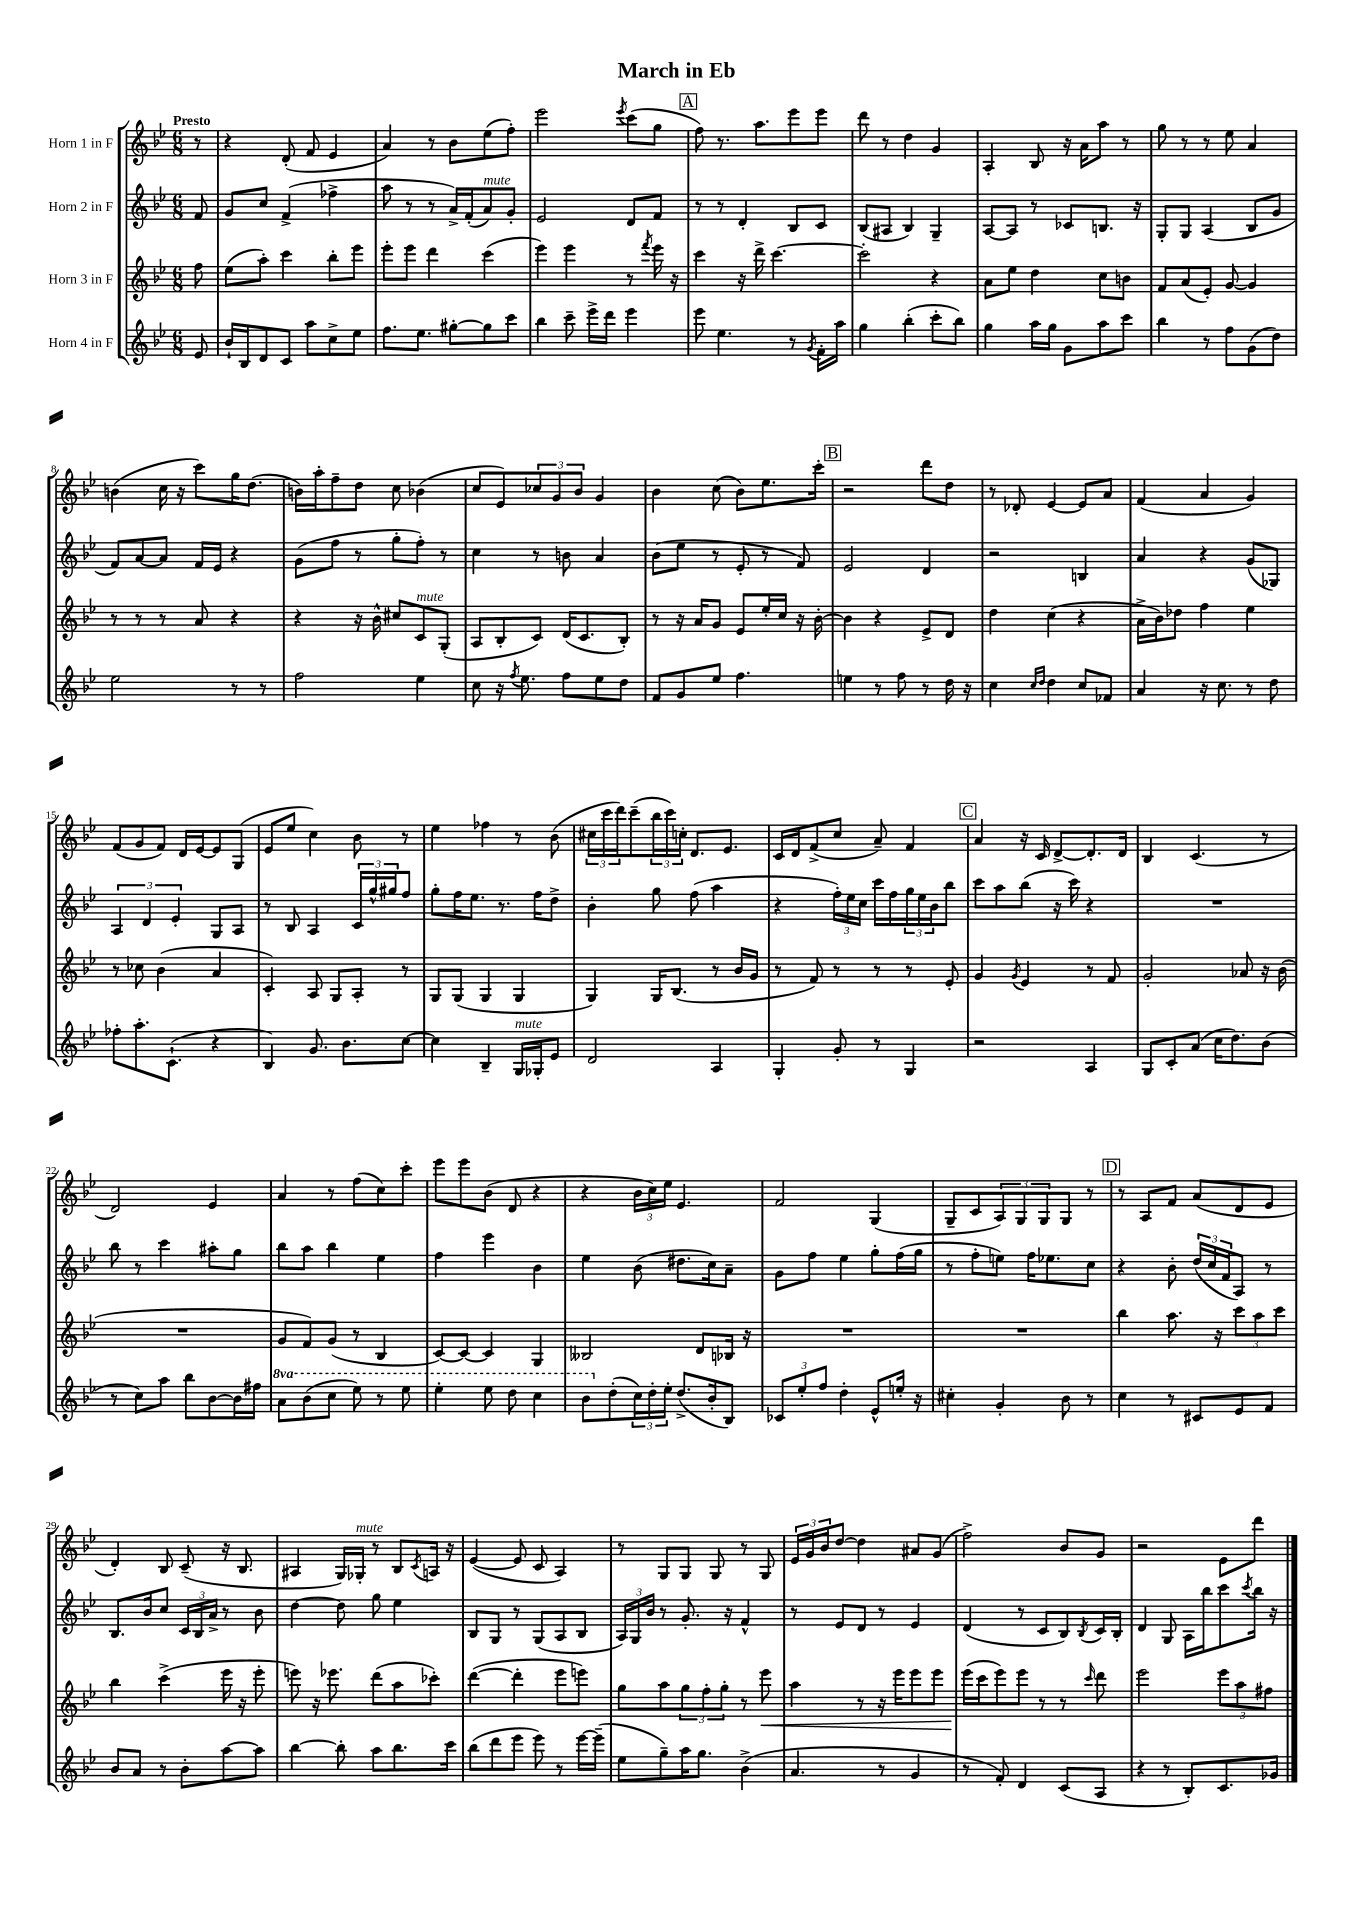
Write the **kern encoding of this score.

**kern	**kern	**dynam	**kern	**kern
*part4	*part3	*part3	*part2	*part1
*staff4	*staff3	*staff3	*staff2	*staff1
*I"Horn 4 in F	*I"Horn 3 in F	*	*I"Horn 2 in F	*I"Horn 1 in F
*clefG2	*clefG2	*	*clefG2	*clefG2
*k[b-e-]	*k[b-e-]	*	*k[b-e-]	*k[b-e-]
*M6/8	*M6/8	*	*M6/8	*M6/8
=	=	=	=	=
!	!	!	!	!LO:TX:a:B:t=Presto
8e-/	8ff\	.	8f/	8r
=1	=1	=1	=1	=1
16b-`/LL	(8ee-\L	.	8g/L	4r
16B-/J	.	.	.	.
8d/	8aa'\J)	.	8cc/J	.
8c/J	4ccc\	.	(4f^/	(8d'/
8aa\L	.	.	.	8f/
8cc^\	8bb-'\L	.	4ff-X^\	4e-/
8ee-\J	8eee-\J	.	.	.
=2	=2	=2	=2	=2
8.ff\L	8eee-'\L	.	8aa\	4a/)
.	8eee-\J	.	8r	.
8.ee-\J	.	.	.	.
.	4ddd\	.	8r	8r
[8gg#X'\L	.	.	16a^/LL)	8b-\L
.	.	.	(16f'/J	.
!	!	!	!LO:TX:a:i:t=mute	!
8gg#\]	(4ccc\	.	8a/)	(8ee-\
8ccc\J	.	.	8g'/J	8ff'\J)
=3	=3	=3	=3	=3
4bb-\	4eee-\)	.	2e-/	2eee-\
8ccc~\	4eee-\	.	.	.
16eee-^\LL	.	.	.	.
16ddd\JJ	.	.	.	.
.	.	.	.	8qeee-/
4eee-\	8r	.	8d/L	(8ccc\L
.	8qfff/	.	.	.
.	16eee-\	.	8f/J	8gg\J
.	16r	.	.	.
!!LO:REH:place=s1:t=A
=4	=4	=4	=4	=4
8eee-\	4ccc\	.	8r	8ff\)
4.ee-\	.	.	8r	8.r
.	16r	.	4d'/	.
.	16ddd^\	.	.	8.aa\L
.	[4.ccc\	.	.	.
8r	.	.	8B-/L	8eee-\
8qg/	.	.	.	.
16f'\LL	.	.	8c/J	8eee-\J
16aa\JJ	.	.	.	.
=5	=5	=5	=5	=5
4gg\	2ccc'\]	.	(8B-/L	8ddd\
.	.	.	8A#X/J	8r
(4bb-'\	.	.	4B-/)	4dd\
8ccc'\L	4r	.	4G~/	4g/
8bb-\J)	.	.	.	.
=6	=6	=6	=6	=6
4gg\	8a\L	.	[8A/L	4A'/
.	8ee-\J	.	8A/J]	.
16aa\LL	4dd\	.	8r	8B-/
16gg\JJ	.	.	.	.
8g\L	.	.	8c-X/L	16r
.	.	.	.	16a\KL
8aa\	8cc\L	.	8.Bn/J	8aa\J
8ccc\J	8bn\J	.	.	8r
.	.	.	16r	.
=7	=7	=7	=7	=7
4bb-\	8f/L	.	8G'/L	8gg\
.	(8a/	.	8G/J	8r
8r	8e-'/J)	.	(4A/	8r
8ff\L	[8g/	.	.	8ee-\
(8g\	4g/]	.	8B-/L	4a/
8dd\J)	.	.	8g/J	.
!!LO:LB:g=z
=8	=8	=8	=8	=8
2ee-\	8r	.	8f/L)	(4bn\
.	8r	.	[8a/	.
.	8r	.	8a/J]	16cc\
.	.	.	.	16r
.	8a/	.	16f/LL	8ccc\L)
.	.	.	16e-/JJ	.
8r	4r	.	4r	16gg\K
.	.	.	.	(8.dd\J
8r	.	.	.	.
=9	=9	=9	=9	=9
2ff\	4r	.	(8g\L	16bn\LL)
.	.	.	.	16aa'\J
.	.	.	8ff\J	8ff~\
.	16r	.	8r	8dd\J
.	16b-^^\	.	.	.
.	8cc#X/L	.	8gg'\L	8cc\
!	!LO:TX:a:i:t=mute	!	!	!
4ee-\	8c/	.	8ff'\J)	(4b-X\
.	(8G'/J	.	8r	.
=10	=10	=10	=10	=10
8cc\	8A/L	.	4cc\	8cc/L
16r	8B-'/	.	.	8e-/)
8qff/	.	.	.	.
8.ee-\	.	.	.	.
.	8c/J)	.	8r	12cc-X/
.	.	.	.	12g/
8ff\L	(16d/KL	.	8bn\	.
.	.	.	.	12b-/J
.	8.c/	.	.	.
8ee-\	.	.	4a/	4g/
8dd\J	8B-'/J)	.	.	.
=11	=11	=11	=11	=11
8f/L	8r	.	(8b-\L	4b-\
8g/	16r	.	8ee-\J	.
.	16a/KL	.	.	.
8ee-/J	8g/J	.	8r	(8cc\
4.ff\	8e-/L	.	8e-'/	8b-\L)
.	16ee-'/L	.	8r	8.ee-\
.	16cc/JJ	.	.	.
.	16r	.	8f/)	.
.	[16b-'\	.	.	16ccc'\Jk
!!LO:REH:place=s1:t=B
=12	=12	=12	=12	=12
4een\	4b-\]	.	2e-/	2r
8r	4r	.	.	.
8ff\	.	.	.	.
8r	8e-^/L	.	4d/	8ddd\L
16dd\	8d/J	.	.	8dd\J
16r	.	.	.	.
=13	=13	=13	=13	=13
4cc\	4dd\	.	2r	8r
.	.	.	.	8d-X'/
16qqcc/LL	.	.	.	.
16qqdd/JJ	.	.	.	.
4dd\	(4cc\	.	.	[4e-/
8cc/L	4r	.	4Bn/	8e-/L]
8f-X/J	.	.	.	8a/J
=14	=14	=14	=14	=14
4a/	16a^\LL	.	4a/	(4f/
.	16b-\J)	.	.	.
.	8dd-X\J	.	.	.
16r	4ff\	.	4r	4a/
8.cc\	.	.	.	.
8r	4ee-\	.	(8g/L	4g/)
8dd\	.	.	8G-X/J)	.
!!LO:LB:g=z
=15	=15	=15	=15	=15
8ff-X'\L	8r	.	6A/	(8f/L
8.aa'\	8cc-X\	.	.	8g/
.	.	.	6d/	.
.	(4b-\	.	.	8f/J)
(8.c`\J	.	.	.	.
.	.	.	6e-'/	.
.	.	.	.	16d/LL
.	.	.	.	[16e-/J
4r	4a/	.	8G/L	8e-/]
.	.	.	8A/J	(8G/J
=16	=16	=16	=16	=16
4B-/)	4c'/)	.	8r	8e-/L
.	.	.	8B-/	8ee-/J
8.g/	8A/	.	4A/	4cc\)
.	8G/L	.	.	.
8.b-\L	.	.	.	.
.	8A'/J	.	24c/LL	8b-\
.	.	.	24gg^^/	.
.	.	.	24gg#X/J	.
[8cc\J	8r	.	8ff/J	8r
=17	=17	=17	=17	=17
4cc\]	8G/L	.	8gg'\L	4ee-\
.	(8G/J	.	16ff\K	.
.	.	.	8.ee-\J	.
4B-~/	4G/	.	.	4ff-X\
.	.	.	8.r	.
!LO:TX:a:i:t=mute	!	!	!	!
16G/LL	4G/	.	.	8r
16G-X'/J	.	.	16ff\KL	.
8e-/J	.	.	8dd^\J	(8b-\
=18	=18	=18	=18	=18
2d/	4G/)	.	4b-'\	24cc#X\LL
.	.	.	.	24ccc\
.	.	.	.	24ddd\J)
.	.	.	.	(8ccc~\
.	16G/KL	.	8gg\	24bb-\L
.	.	.	.	24ccc\)
.	(8.B-/J	.	.	.
.	.	.	.	24ccn'\JJ
.	.	.	(8ff\	8.d/L
4A/	8r	.	4aa\	.
.	.	.	.	8.e-/J
.	16b-/LL	.	.	.
.	16g/JJ	.	.	.
=19	=19	=19	=19	=19
4G'/	8r	.	4r	16c/LL
.	.	.	.	16d/J
.	8f/)	.	.	(8f^/
8g'/	8r	.	24ff'\LL)	8cc/J
.	.	.	24ee-\	.
.	.	.	24cc\JJ	.
8r	8r	.	16ccc\LL	8a~/)
.	.	.	16ff\	.
4G/	8r	.	24gg\	4f/
.	.	.	24ee-\	.
.	.	.	24b-\J	.
.	8e-'/	.	8bb-\J	.
!!LO:REH:place=s1:t=C
=20	=20	=20	=20	=20
2r	4g/	.	8ccc\L	4a/
.	.	.	8aa\	.
.	8qg/	.	.	.
.	4e-/	.	(8bb-\J	16r
.	.	.	.	16c/
.	.	.	16r	[8d^/L
.	.	.	16ccc\)	.
4A/	8r	.	4r	8.d'/]
.	8f/	.	.	.
.	.	.	.	16d/Jk
=21	=21	=21	=21	=21
8G/L	2g'/	.	2.r	4B-/
8c'/	.	.	.	.
(8a/J	.	.	.	(4.c/
16cc\KL	.	.	.	.
8.dd\)	.	.	.	.
.	8a-X/	.	.	.
(8b-\J	16r	.	.	8r
.	(16b-\	.	.	.
!!LO:LB:g=z
=22	=22	=22	=22	=22
8r	2.r	.	8bb-\	2d/)
8cc\L)	.	.	8r	.
8aa\J	.	.	4ccc\	.
8bb-\L	.	.	.	.
[8b-\	.	.	8aa#X'\L	4e-/
16b-\L]	.	.	8gg\J	.
16ff#X\JJ	.	.	.	.
=23	=23	=23	=23	=23
*8va	*	*	*	*
8aa\L	8g/L	.	8bb-\L	4a/
(8bb-\	8f/)	.	8aa\J	.
8ccc\J	(8g/J	.	4bb-\	8r
8eee-\)	8r	.	.	(8ff\L
8r	4B-/	.	4ee-\	8cc\)
8eee-\	.	.	.	8ccc'\J
=24	=24	=24	=24	=24
4eee-'\	[8c/L)	.	4ff\	8eee-\L
.	8c/J_	.	.	8eee-\
8eee-\	4c/]	.	4eee-\	(8b-\J
8ddd\	.	.	.	8d/
4ccc\	4G/	.	4b-\	4r
=25	=25	=25	=25	=25
8bb-\L	2B--X/	.	4ee-\	4r
*X8va	*	*	*	*
(8dd'\	.	.	.	.
24cc\L)	.	.	(8b-\	24b-\LL
24dd'\	.	.	.	24cc\)
24ee-'\JJ	.	.	.	24ee-\JJ
(8.dd^/L	.	.	8.dd#X\L	4.e-/
.	8d/L	.	.	.
16b-'/k	.	.	16cc\k)	.
8B-/J)	16B-X/Jk	.	8a~\J	.
.	16r	.	.	.
=26	=26	=26	=26	=26
12c-X/L	2.r	.	8g\L	2f/
12ee-'/	.	.	.	.
.	.	.	8ff\J	.
12ff/J	.	.	.	.
4dd'\	.	.	4ee-\	.
8e-^^/L	.	.	8gg'\L	(4G/
16een'/Jk	.	.	(16ff\L	.
16r	.	.	16gg\JJ	.
=27	=27	=27	=27	=27
4cc#X'\	2.r	.	8r	8G~/L
.	.	.	8ff'\L	8c/
4g'/	.	.	8een\J)	12A/)
.	.	.	.	12G/
.	.	.	16ff\KL	.
.	.	.	.	12G/
.	.	.	8.ee-X\	.
8b-\	.	.	.	8G/J
8r	.	.	8cc\J	8r
!!LO:REH:place=s1:t=D
=28	=28	=28	=28	=28
4cc\	4bb-\	.	4r	8r
.	.	.	.	8A/L
8r	8.aa\	.	8b-'\	8f/J
8c#X/L	.	.	(24dd/LL	(8a/L
.	.	.	24cc/	.
.	16r	.	.	.
.	.	.	24f/J	.
8e-/	12ccc\L	.	8A/J)	8d/
.	12aa\	.	.	.
8f/J	.	.	8r	8e-/J
.	12ccc\J	.	.	.
!!LO:LB:g=z
=29	=29	=29	=29	=29
8b-/L	4bb-\	.	8.B-/L	4d'/)
8a/J	.	.	.	.
.	.	.	16b-/k	.
8r	(4ccc^\	.	8cc/J	8B-/
8b-'\L	.	.	24c/LL	(8c~/
.	.	.	24B-/	.
.	.	.	24a^/JJ	.
[8aa\	16eee-\	.	8r	16r
.	16r	.	.	8.B-/
8aa\J]	8eee-'\	.	8b-\	.
=30	=30	=30	=30	=30
[4bb-\	8eeen\)	.	[4dd\	4A#X/
.	16r	.	.	.
.	8.eee-X\	.	.	.
8bb-'\]	.	.	8dd\]	16G/LL)
!	!	!	!	!LO:TX:a:i:t=mute
.	.	.	.	16G-X'/JJ
8aa\L	(8ddd\L	.	8gg\	8r
8.bb-\	8aa\	.	4ee-\	8B-/L
.	.	.	.	8qc/
.	8ccc-X'\J)	.	.	16An/Jk
16ccc\Jk	.	.	.	16r
=31	=31	=31	=31	=31
(8bb-\L	([4ddd\	.	8B-/L	([4e-/
8ddd\	.	.	8G/J	.
8eee-\J	4ddd'\]	.	8r	8e-/]
8eee-\)	.	.	(8G/L	8c/
8r	8eee-\L	.	8A/	4A/)
[16eee-\LL	8eeen\J)	.	8B-/J	.
(16eee-~\JJ]	.	.	.	.
=32	=32	=32	=32	=32
8ee-\L	8gg\L	.	24A/LL)	8r
.	.	.	24G/	.
.	.	.	24b-/JJ	.
8gg~\)	8aa\	.	8r	8G/L
16aa\K	12gg\	.	8.g'/	8G/J
8.gg\J	.	.	.	.
.	12ff'\	.	.	.
.	.	.	.	8G/
.	12gg'\J	.	.	.
.	.	.	16r	.
(4b-^\	8r	.	4f^^/	8r
!	!	!LO:HP:b	!	!
.	8eee-\	<	.	8G/
=33	=33	=33	=33	=33
4.a/	4aa\	.	8r	24e-/LL
.	.	.	.	24g/
.	.	.	.	24b-/J
.	.	.	8e-/L	[8dd/J
.	8r	.	8d/J	4dd\]
8r	16r	.	8r	.
.	16eee-\KL	.	.	.
4g/	8eee-\	.	4e-/	8a#X/L
.	8eee-\J	.	.	(8g/J
=34	=34	=34	=34	=34
8r	(16eee-\LL	.	(4d/	2ff^\)
.	16ccc\J	[	.	.
8f'/)	8eee-\)	.	.	.
4d/	8eee-\J	.	8r	.
.	8r	.	8c/L	.
(8c/L	8r	.	8B-/)	8b-/L
.	16qqccc/	.	8qB-/	.
8A/J	8ddd\	.	16c/L	8g/J
.	.	.	16B-'/JJ	.
=35	=35	=35	=35	=35
4r	2eee-\	.	4d/	2r
8r	.	.	8G/	.
8B-'/L)	.	.	16A\LL	.
.	.	.	16bb-\J	.
8.c/	12eee-\L	.	8ccc\	8e-\L
.	12aa\	.	.	.
.	.	.	8qccc/	.
.	.	.	16bb-\Jk	8ddd\J
.	12ff#X\J	.	.	.
16g-X/Jk	.	.	16r	.
==	==	==	==	==
*-	*-	*-	*-	*-
